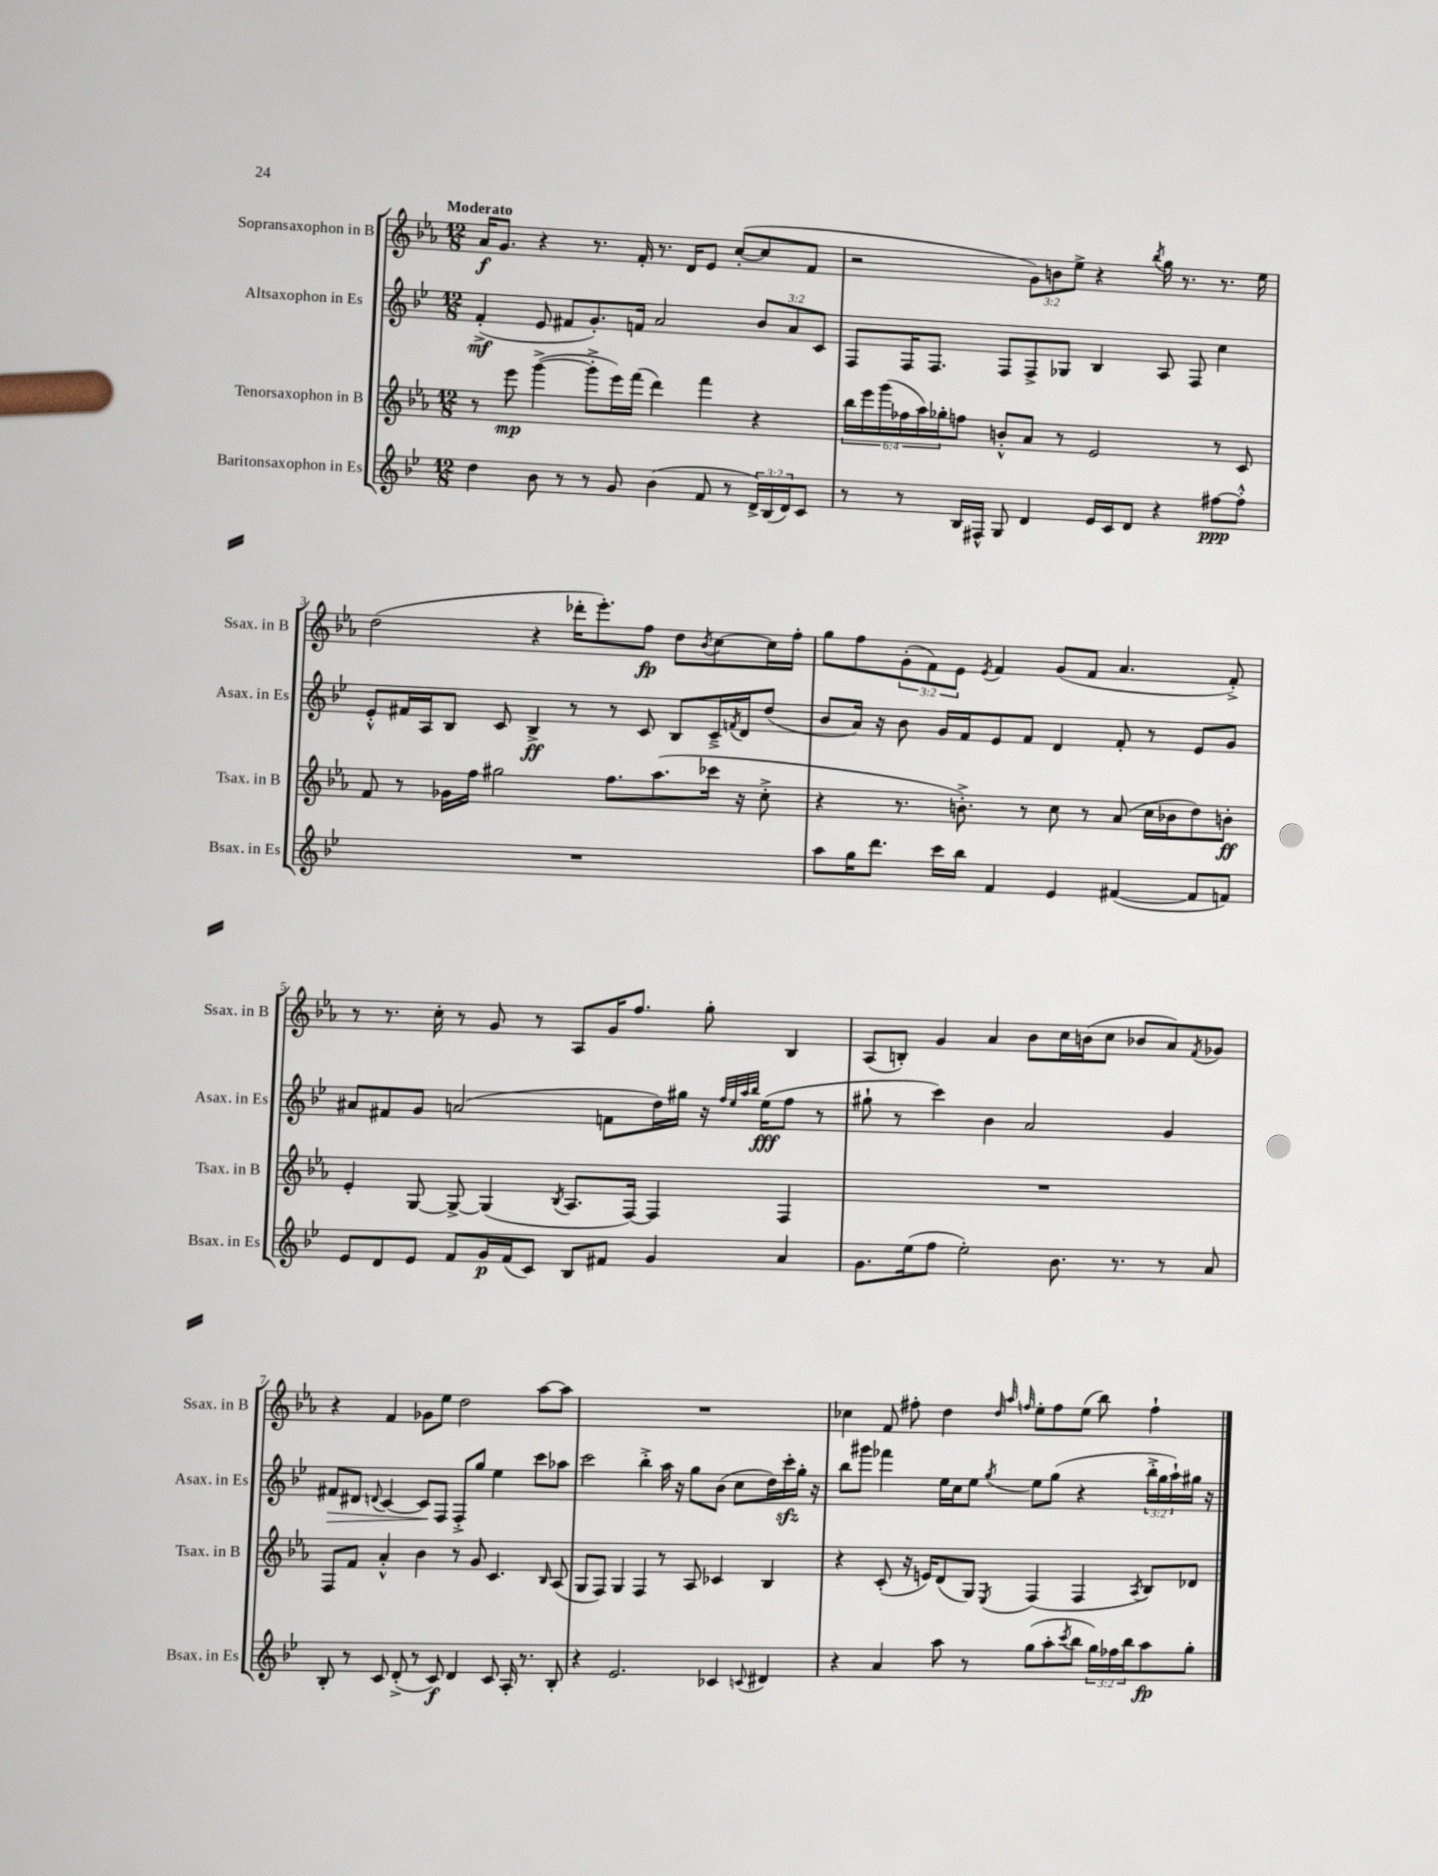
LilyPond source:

<<
\new StaffGroup <<
\new Staff = "s0" \with { instrumentName = "Sopransaxophon in B" shortInstrumentName = "Ssax. in B" } {
    \clef treble \key ees \major \numericTimeSignature \time 12/8 \override Staff.TupletNumber.text = #tuplet-number::calc-fraction-text \tempo "Moderato"
    aes'16\f g'8. r4 r8. f'16-. r8. d'16 ees'8 c''8~-.( c''8 f'8 |
    r2 \tuplet 3/2 { g'8) b'8 ees''8-> } r4 \acciaccatura { bes''8 } g''16 r8. r8. ees''16 |
    d''2( r4 des'''16-. ees'''8.-.) f''8\fp d''8 \acciaccatura { bes'8 } c''8~ c''16 f''16-. |
    g''8 f''8 \tuplet 3/2 { g'8-.( f'8) ees'8 } \acciaccatura { ees'8 } f'4 g'8( f'8 aes'4. f'8-.->) |
    r8 r8. c''16-. r8 g'8 r8 aes8 g'16 f''8. g''8-. bes4 |
    aes8( b8-.) g'4 aes'4 bes'8 c''16 b'16( c''8 bes'8 aes'8) \acciaccatura { f'8 } ges'8 |
    r4 f'4 ges'8 ees''8 d''2 aes''8~ aes''8 |
    R1. |
    ces''4 f'8 fis''8-. d''4 \grace { d''32 aes''32 f''32 } ees''8-. f''8 ees''8( bes''8) f''4-! \bar "|." |
}
\new Staff = "s1" \with { instrumentName = "Altsaxophon in Es" shortInstrumentName = "Asax. in Es" } {
    \clef treble \key bes \major \numericTimeSignature \time 12/8 \override Staff.TupletNumber.text = #tuplet-number::calc-fraction-text
    f'4-.->\mf( ees'8 fis'8 g'8.-.) f'16 a'2 \tuplet 3/2 { bes'8 a'8 c'8 } |
    f8 f16 f8. f8 f8-> ges8 bes4 a8 f8 c''4 |
    ees'8-.-^ fis'16 a16 bes8 c'8 bes4->\ff r8 r8 c'8 bes8 c'16---> \acciaccatura { f'8 } d'16 d''8( |
    bes'8 a'16) r16 bes'8 g'16 f'16 ees'8 f'8 d'4 f'8-. r8 ees'8 g'8 |
    ais'8 fis'8 g'8 a'2( f'8 d''16) gis''16 r16 \grace { f''32 ees''32 a''32 bes''32 } ees''16\fff( f''8 r8 |
    gis''8-! r8 c'''4) bes'4 a'2 g'4 |
    fis'8\> dis'8 \appoggiatura { d'8 } c'4~ c'8\! f8 f8-.-> g''8 ees''4 c'''8 aes''8 |
    c'''2 bes''4-.-> a''16 r16 g''8 bes'8( c''8 d''16) c'''16-.\sfz g''16-. r16 |
    bes''8 gis'''8 fes'''4 ees''16 c''16 ees''8 \acciaccatura { g''8 } ees''8 g''8( r4 \tuplet 3/2 { bes''16-.-> g''16 a''16-!) } gis''16 r16 \bar "|." |
}
\new Staff = "s2" \with { instrumentName = "Tenorsaxophon in B" shortInstrumentName = "Tsax. in B" } {
    \clef treble \key ees \major \numericTimeSignature \time 12/8 \override Staff.TupletNumber.text = #tuplet-number::calc-fraction-text
    r8 ees'''8\mp g'''4~->( g'''8-.-> ees'''16) f'''16( d'''4) f'''4 r4 |
    \tuplet 6/4 { bes''16 ees'''16 g'''16( fes''16 aes''16) ges''16-. } f''8 b'8-.-^ aes'8 r8 ees'2 r8 c'8 |
    f'8 r8 ges'16 f''16 gis''2 f''8. aes''8.( ces'''16 r16 c''8-.-> |
    r4 r8. b'8.-.->) r8 c''8 r8 aes'8( c''16 bes'16 d''8) b'8-.\ff |
    ees'4-. g8~ g8~-> g4( \acciaccatura { bes8 } aes8. f16~) f4 f4 |
    R1. |
    f8 f'8 aes'4-.-^ bes'4 r8 g'8 c'4. \grace { bes16 } aes8( |
    g8 f8) g4 f4 r8 aes8 ces'4 bes4 |
    r4 c'8-.( r16 e'16) d'8( g8) \acciaccatura { ees8 } f4( f4 \acciaccatura { aes8 } bes8) des'8 \bar "|." |
}
\new Staff = "s3" \with { instrumentName = "Baritonsaxophon in Es" shortInstrumentName = "Bsax. in Es" } {
    \clef treble \key bes \major \numericTimeSignature \time 12/8 \override Staff.TupletNumber.text = #tuplet-number::calc-fraction-text
    d''4 bes'8 r8 r8 g'8 bes'4( f'8 r8 \tuplet 3/2 { d'16->) bes16( d'16) } c'8 |
    r8 r8 bes16 fis16-^ g8 d'4 ees'16 c'16 d'8 r4 fis''8~\ppp fis''8-.-^ |
    R1. |
    a''8 g''16 d'''8. c'''16 bes''16 f'4 ees'4 fis'4~( fis'8 f'8) |
    ees'8 d'8 ees'8 f'8 g'16\p f'16( c'8) bes8 fis'8 g'4 a'4 |
    g'8. ees''16( f''8 ees''2-.) bes'8. r8. r8 a'8 |
    bes8-. r8 c'8 d'8-.->( r8 c'8\f) d'4 c'8 a16-. r8. bes8-. |
    r4 ees'2. ces'4 \appoggiatura { c'8 } dis'4 |
    r4 a'4 a''8 r8 g''8( a''8-. \acciaccatura { c'''8 } bes''8 \tuplet 3/2 { g''16) fes''16 bes''16 } a''8\fp g''8-. \bar "|." |
}
>>
>>
